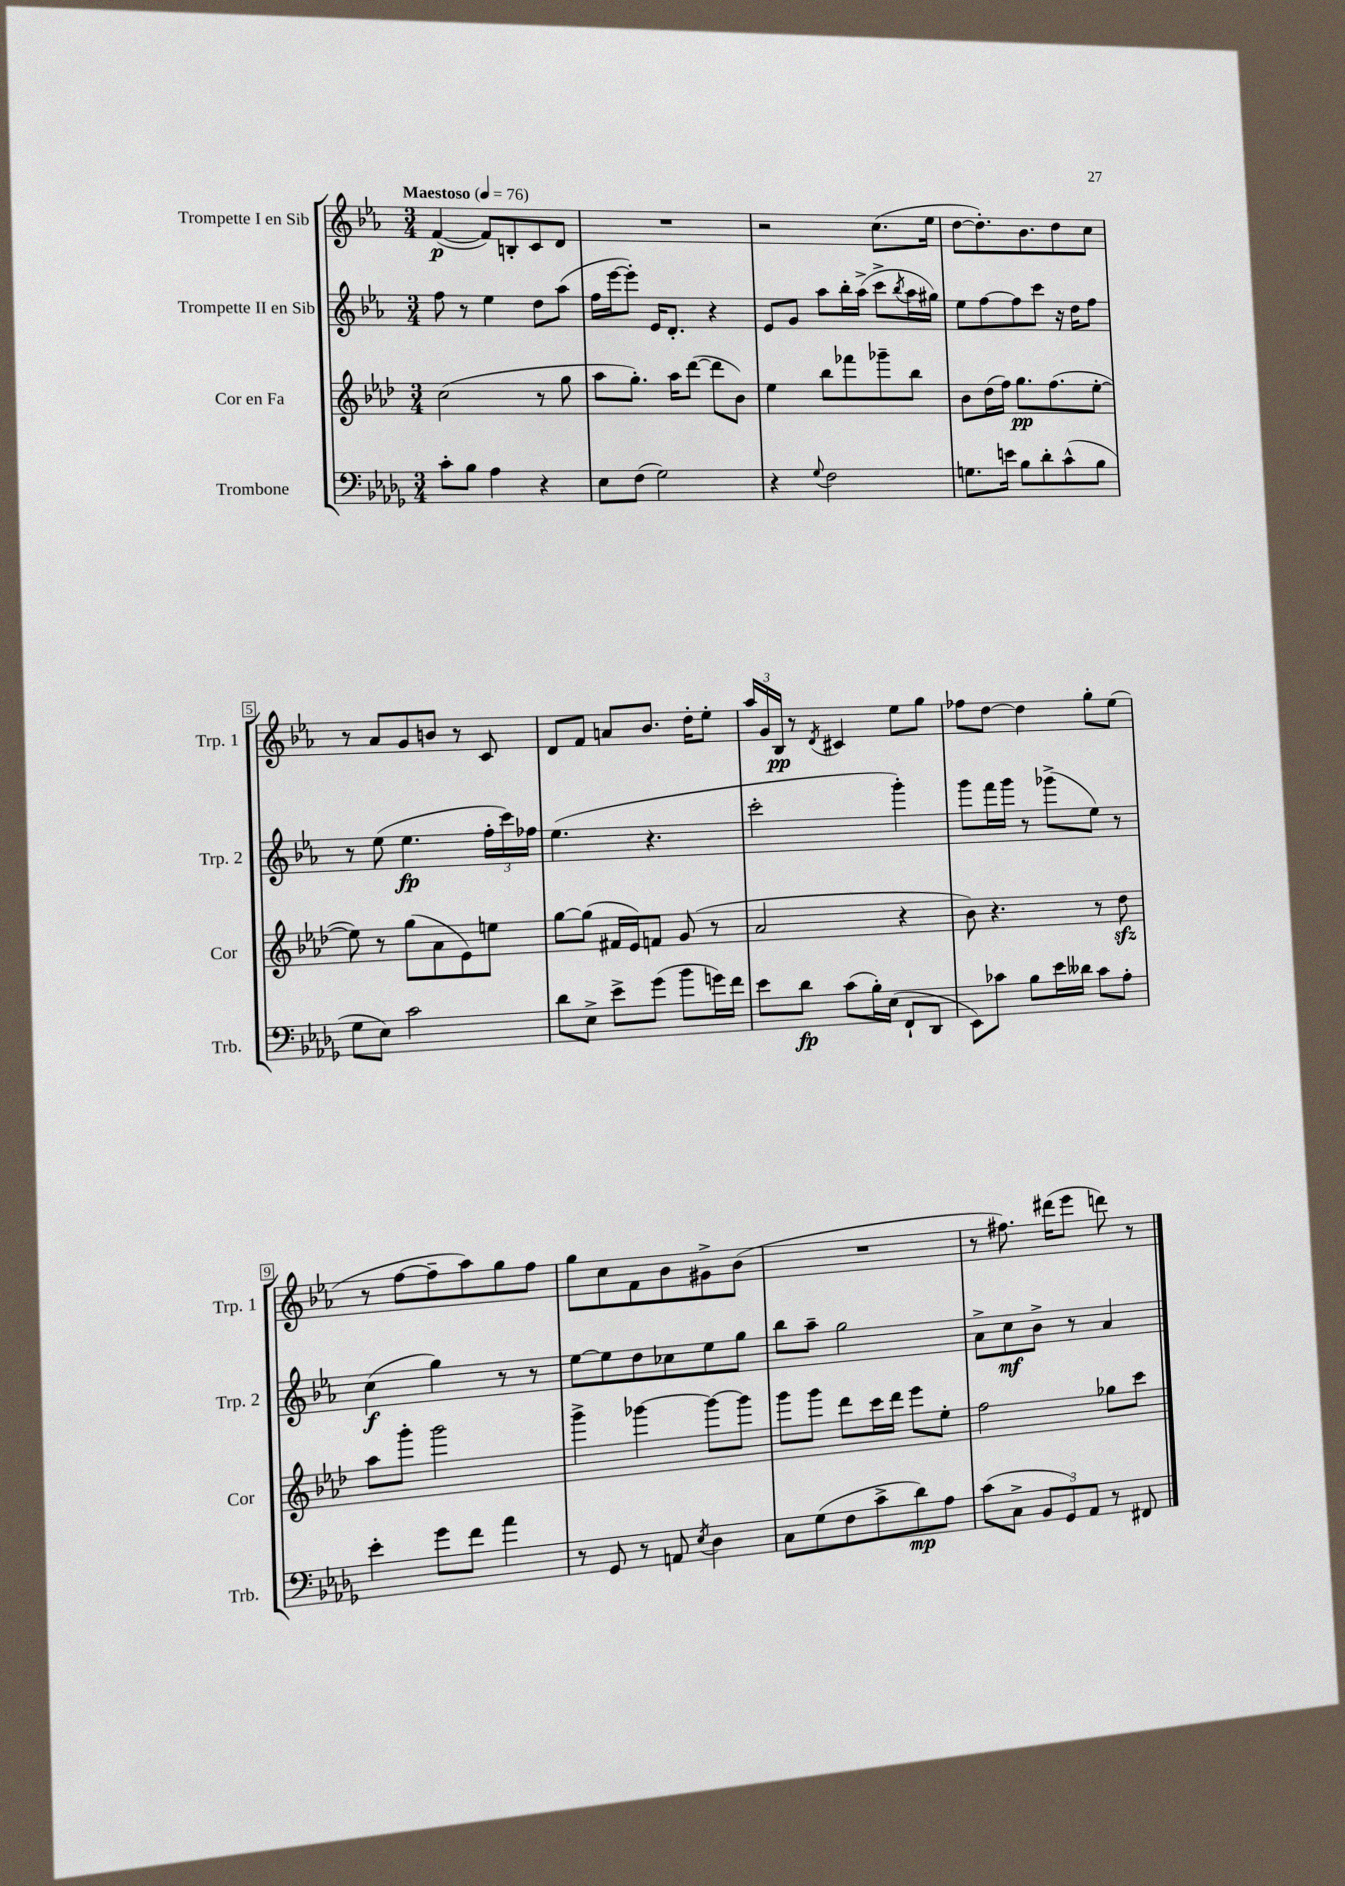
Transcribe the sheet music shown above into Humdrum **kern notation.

**kern	**kern	**kern	**kern
*staff4	*staff3	*staff2	*staff1
*clefF4	*clefG2	*clefG2	*clefG2
*k[b-e-a-d-g-]	*k[b-e-a-d-]	*k[b-e-a-]	*k[b-e-a-]
*M3/4	*M3/4	*M3/4	*M3/4
*MM76	*MM76	*MM76	*MM76
8c'	(2cc	8ff	([4f
8B-	.	8r	.
4A-	.	4ee-	8f])
.	.	.	8B'
4r	8r	8dd	8c
.	8gg	(8aa-	8d
=	=	=	=
8E-	8aa-	16ff	2.r
.	.	[16eee-	.
(8F	8.gg')	8eee-'])	.
2G-)	.	16e-	.
.	16aa-	8.d'	.
.	([8ddd-	.	.
.	8ddd-]	4r	.
.	8b-)	.	.
=	=	=	=
4r	4ee-	8e-	2r
.	.	8g	.
8qqG-	.	.	.
2F	8bb-	8aa-	.
.	8fff-	16bb-'	.
.	.	(16aa-^	.
.	8ggg-~	8ccc^	(8.cc
.	.	8qbb-	.
.	8bb-	16aa-	.
.	.	16gg#)	16ee-
=	=	=	=
8.G	8b-	8ee-	[8dd
.	(16dd-	[8ff	8.dd'])
16e	16ff)	.	.
8B-	8.gg	8ff]	.
.	.	.	8.b-
8d-'	.	8ccc	.
.	(8.ff	.	.
(8c^^	.	16r	8dd
.	.	16dd	.
8B-	[8ee-'	8ff	8cc
=	=	=	=
8G-	8ee-])	8r	8r
8E-)	8r	(8ee-	8a-
2c	(8gg	4.ee-	8g
.	8a-	.	8b
.	8e-)	.	8r
.	8ee	24ff'	8c
.	.	24ccc)	.
.	.	24ff-	.
=	=	=	=
8d-	[8gg	(4.ee-	8d
8E-^	(8gg]	.	8f
8e-^	16f#	.	8a
.	16e-)	.	.
(8g-	8f	4.r	8.b-
8b-	(8g	.	.
.	.	.	16dd'
16g)	8r	.	8ee-'
16f	.	.	.
=	=	=	=
8e-	2a-	2ccc'	24aa-
.	.	.	24g
.	.	.	24B-
8d-	.	.	8r
.	.	.	8qd
(8c	.	.	4c#
16B-')	.	.	.
(16E-	.	.	.
8FF`	4r	4ggg')	8ee-
8DD-	.	.	8gg
=	=	=	=
8EE-)	8b-)	8ggg	8ff-
8c-	4.r	16fff	[8dd
.	.	16ggg	.
8B-	.	8r	4dd]
16e-	.	(8ggg-^	.
16d--	.	.	.
8c-	8r	8ee-)	8gg'
8A-'	8dd-	8r	(8ee-
=	=	=	=
4e-'	8aa-	(4cc	8r
.	8ggg'	.	[8ff
8g-	2ggg	4gg)	8ff~]
8f	.	.	8aa-)
4a-	.	8r	8gg
.	.	8r	8ff
=	=	=	=
8r	4ggg^	[8ee-	8gg
8GG-	.	8ee-]	8cc
8r	[4ggg-	8dd	8f
8AA	.	8cc-	8b-
8qE-	.	.	.
4D-	8ggg-_	8ee-	8g#^
.	8ggg-]	8gg	(8b-
=	=	=	=
8C	8ggg	8bb-	2.r
(8G-	8ggg	8aa-~	.
8F	8ddd-	2gg	.
8c^	16ccc	.	.
.	16ddd-	.	.
8d-)	8eee-	.	.
8A-	8ee-'	.	.
=	=	=	=
(8c	2ff	8a-^	8r
8C^	.	8cc	8.ff#)
12BB-	.	8b-^	.
.	.	.	(16ddd#
12GG-)	.	.	.
.	.	8r	8eee-
12AA-	.	.	.
8r	8gg-	4a-	8ddd)
8FF#	8ccc	.	8r
==	==	==	==
*-	*-	*-	*-
